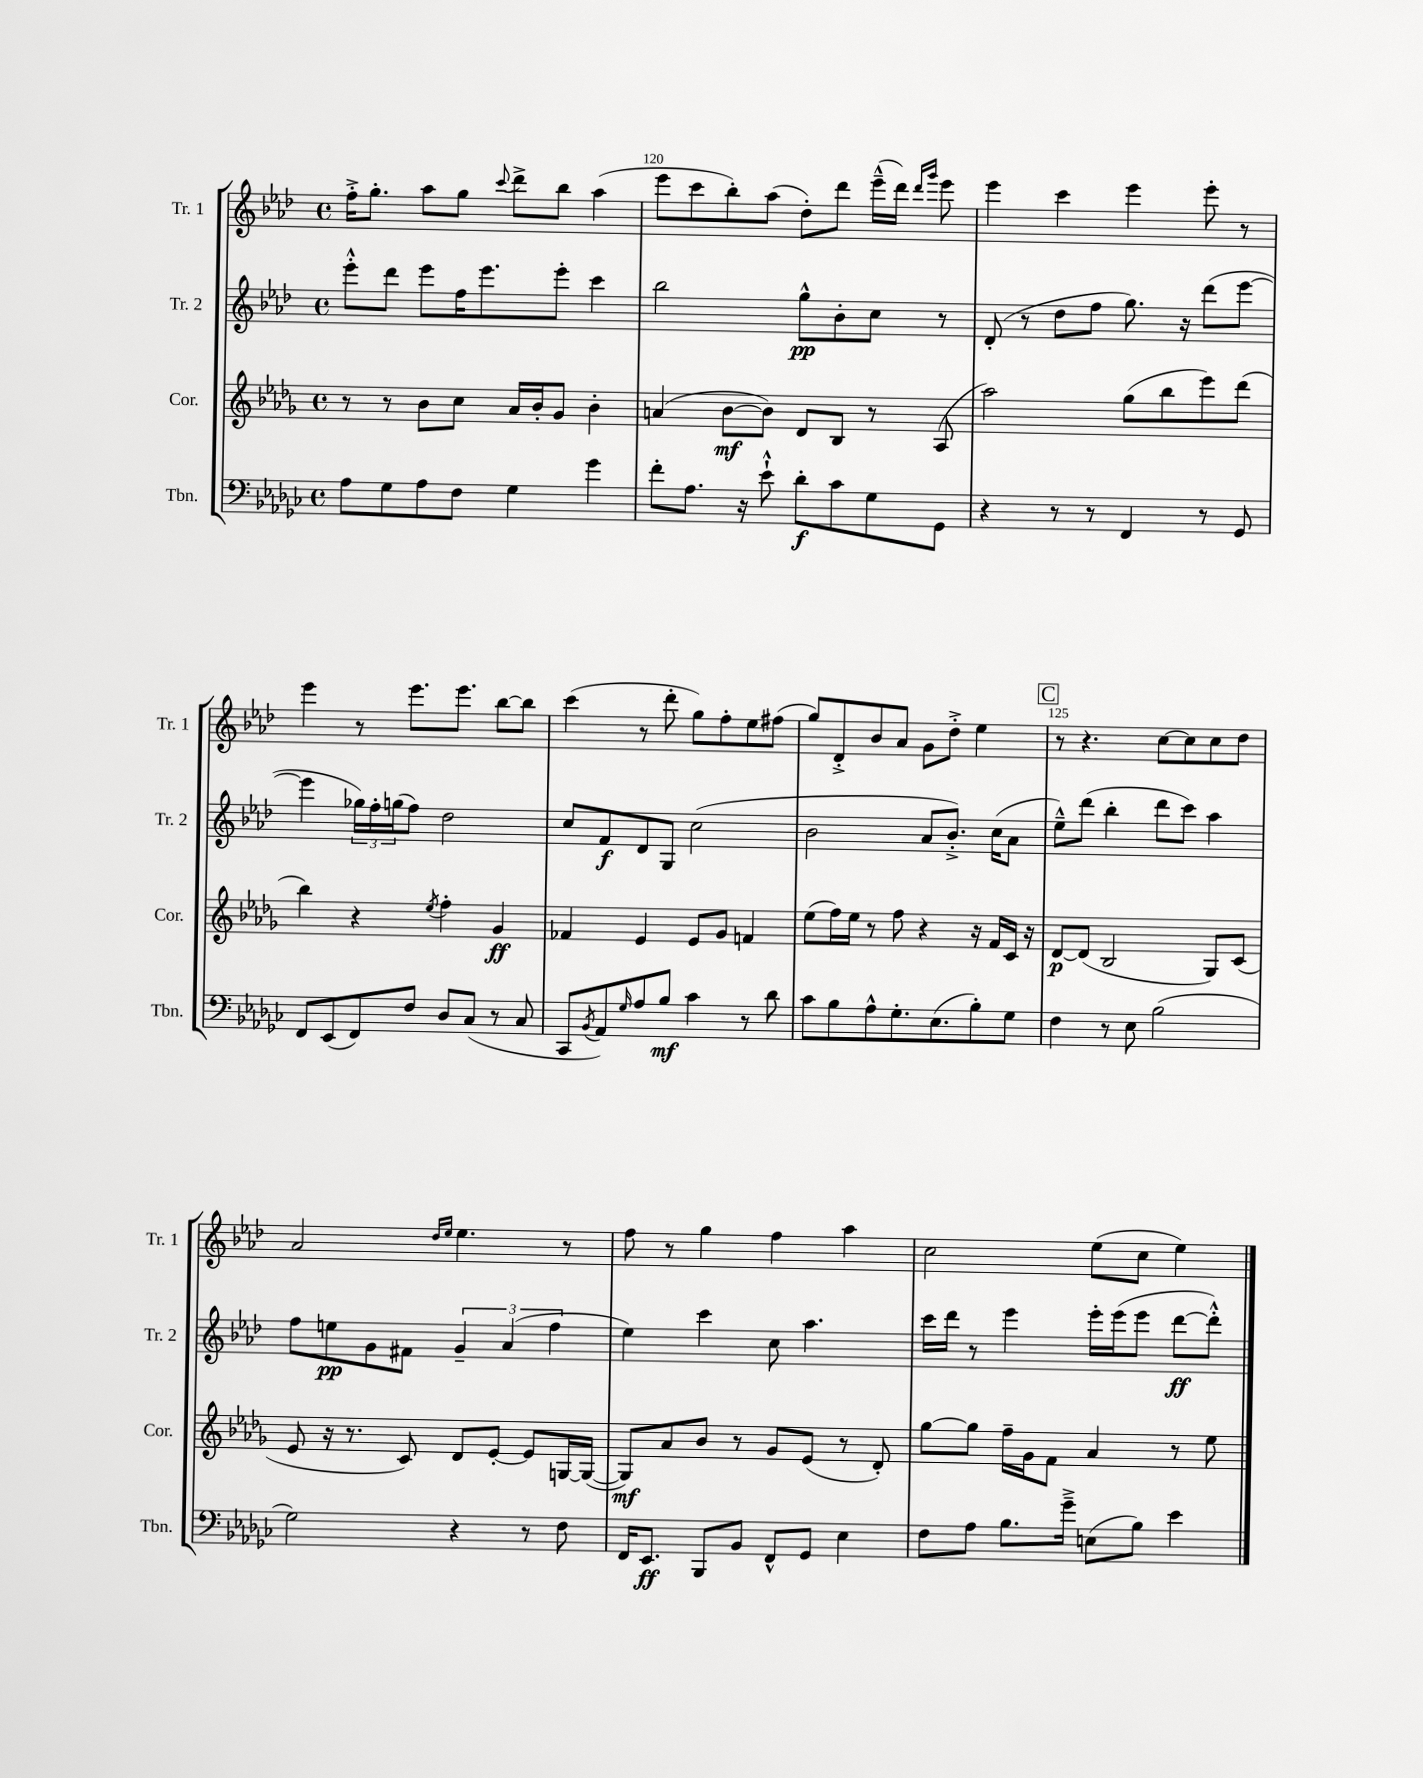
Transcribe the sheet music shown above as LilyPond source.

<<
\new StaffGroup <<
\new Staff = "s0" \with { instrumentName = "Tr. 1" shortInstrumentName = "Tr. 1" } {
    \clef treble \key aes \major \defaultTimeSignature \time 4/4
    f''16-.-> g''8.-. aes''8 g''8 \appoggiatura { c'''8 } des'''8-> bes''8 aes''4( |
    ees'''8 c'''8 bes''8-.) aes''8( des''8-.) des'''8 ees'''16---^( des'''16) \grace { des'''16 g'''16 } ees'''8 |
    ees'''4 c'''4 ees'''4 ees'''8-. r8 |
    ees'''4 r8 ees'''8. ees'''8. bes''8~ bes''8 |
    c'''4( r8 des'''8-. g''8) f''8-. ees''8 fis''8( |
    g''8) des'8-.-> bes'8 aes'8 g'8 des''8-.-> ees''4 |
    \mark \markup { \box "C" } r8 r4. c''8~ c''8 c''8 des''8 |
    aes'2 \grace { des''16 ees''16 } ees''4. r8 |
    f''8 r8 g''4 f''4 aes''4 |
    c''2 ees''8( c''8 ees''4) \bar "|." |
}
\new Staff = "s1" \with { instrumentName = "Tr. 2" shortInstrumentName = "Tr. 2" } {
    \clef treble \key aes \major \defaultTimeSignature \time 4/4
    ees'''8-.-^ des'''8 ees'''8 f''16 ees'''8. ees'''8-. c'''4 |
    bes''2 g''8-^\pp bes'8-. c''8 r8 |
    des'8-.( r8 des''8 f''8 g''8.) r16 des'''8( ees'''8~ |
    ees'''4 \tuplet 3/2 { ges''16) f''16-. g''16( } f''8) des''2 |
    c''8 f'8\f des'8 g8 c''2( |
    bes'2 aes'8 bes'8.-.->) c''16( aes'8 |
    \mark \markup { \box "C" } ees''8---^) des'''8( bes''4-. des'''8 c'''8) aes''4 |
    f''8 e''8\pp g'8 fis'8 \tuplet 3/2 { g'4-- aes'4( f''4 } |
    ees''4) c'''4 c''8 aes''4. |
    c'''16 des'''16 r8 ees'''4 ees'''16-. ees'''16( ees'''8 des'''8~\ff des'''8-.-^) \bar "|." |
}
\new Staff = "s2" \with { instrumentName = "Cor." shortInstrumentName = "Cor." } {
    \clef treble \key des \major \defaultTimeSignature \time 4/4
    r8 r8 bes'8 c''8 aes'16 bes'16-. ges'8 bes'4-. |
    a'4( bes'8~\mf bes'8) des'8 bes8 r8 aes8( |
    aes''2) ges''8( bes''8 ees'''8) des'''8( |
    bes''4) r4 \acciaccatura { ees''8 } f''4-. ges'4\ff |
    fes'4 ees'4 ees'8 ges'8 f'4 |
    ees''8( f''16) ees''16 r8 f''8 r4 r16 f'16 c'16 r16 |
    \mark \markup { \box "C" } des'8~\p des'8( bes2 ges8) c'8( |
    ees'8 r16 r8. c'8) des'8 ees'8~-. ees'8 g16~ g16~( |
    g8\mf) aes'8 bes'8 r8 ges'8 ees'8( r8 des'8-.) |
    ges''8~ ges''8 f''16-- ges'16 f'8 aes'4 r8 ees''8 \bar "|." |
}
\new Staff = "s3" \with { instrumentName = "Tbn." shortInstrumentName = "Tbn." } {
    \clef bass \key ges \major \defaultTimeSignature \time 4/4
    aes8 ges8 aes8 f8 ges4 ges'4 |
    f'8-. aes8. r16 ees'8-!-^ des'8-.\f ces'8 ges8 ges,8 |
    r4 r8 r8 f,4 r8 ges,8 |
    f,8 ees,8( f,8) f8 des8 ces8( r8 ces8 |
    ces,8 \acciaccatura { bes,8 } aes,8) \grace { ges16 } aes8 bes8\mf ces'4 r8 des'8 |
    ces'8 bes8 aes8-^ ges8.-. ees8.( bes8-.) ges8 |
    \mark \markup { \box "C" } f4 r8 ees8 bes2( |
    ges2) r4 r8 f8 |
    f,16 ees,8.\ff bes,,8 bes,8 f,8-^ ges,8 ees4 |
    f8 aes8 bes8. ges'16---> e8( bes8) ees'4 \bar "|." |
}
>>
>>
\layout { \context { \Score currentBarNumber = #119 \override BarNumber.break-visibility = ##(#f #t #t) barNumberVisibility = #(every-nth-bar-number-visible 5) } }
